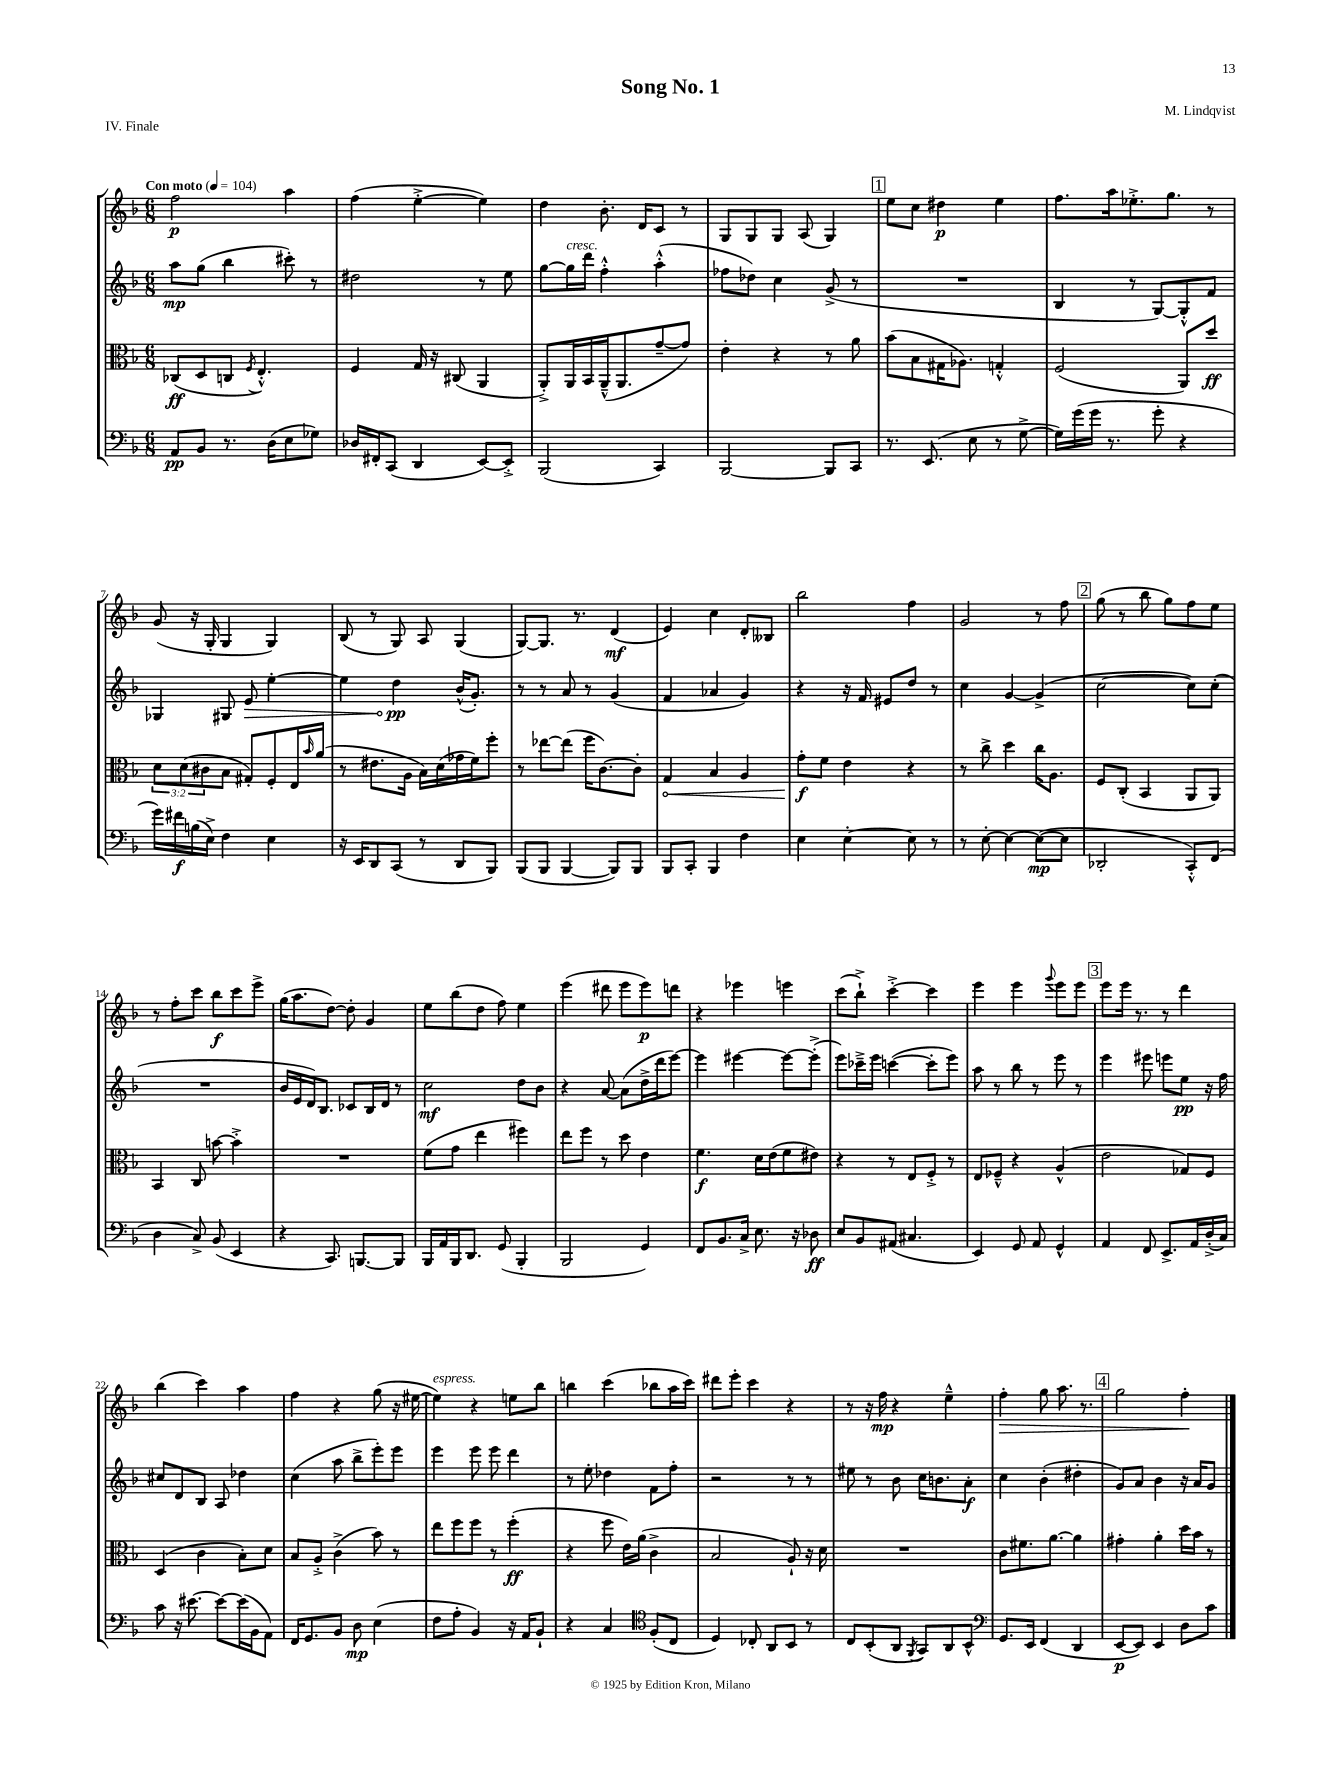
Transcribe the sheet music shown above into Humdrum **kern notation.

**kern	**kern	**kern	**kern
*staff4	*staff3	*staff2	*staff1
*clefF4	*clefC3	*clefG2	*clefG2
*k[b-]	*k[b-]	*k[b-]	*k[b-]
*M6/8	*M6/8	*M6/8	*M6/8
*MM104	*MM104	*MM104	*MM104
8AA	(8C-	8aa	2ff
8BB-	8D	(8gg	.
8.r	8C	4bb-	.
.	8qF	.	.
.	4.E'^^)	.	.
(16D	.	.	.
8E	.	8ccc#')	4aa
8G-)	.	8r	.
=	=	=	=
16D-	4F	2dd#	(4ff
16FF#'	.	.	.
(8CC	.	.	.
4DD	16G	.	[4ee'^
.	16r	.	.
.	(8C#	.	.
[8EE)	4AA	8r	4ee])
8EE'^]	.	8ee	.
=	=	=	=
(2BBB-	8AA'^)	[8gg	4dd
.	16AA	16gg]	.
.	16BB-	16ddd	.
.	(16AA~^^	4ff'^^	8.b-'
.	8.AA	.	.
.	.	.	16d
4CC)	[8g~	(4aa'^^	8c
.	8g])	.	8r
=	=	=	=
[2BBB-	4e'	8ff-	8G
.	.	8dd-)	8G
.	4r	4cc	8G
.	.	.	(8A
8BBB-]	8r	(8g^	4G)
8CC	8a	8r	.
=	=	=	=
8.r	(8b-	2.r	8ee
.	8B-	.	8cc
(8.EE	.	.	.
.	16G#	.	4dd#
.	8.A-)	.	.
8E	.	.	.
8r	4G'^^	.	4ee
[8G^	.	.	.
=	=	=	=
16G])	(2F	4B-	8.ff
(16g	.	.	.
16g	.	.	.
8.r	.	.	16aa
.	.	8r	8.ee-'^
8g'	.	[8G)	.
.	.	.	8.gg
4r	8AA)	8G'^^]	.
.	8dd	8f	8r
=	=	=	=
16g)	12d	4G-	(8g
16f#	.	.	.
.	(12d	.	.
(16B	.	.	16r
.	12c#	.	.
16E^)	.	.	16G'
4F	8B-	8G#	4G
.	8G#')	8e	.
4E	8F'	[4ee'	4G)
.	16E	.	.
.	16qqb-	.	.
.	(16a	.	.
=	=	=	=
16r	8r	4ee]	(8B-
16EE	.	.	.
8DD	8.e#	.	8r
(8CC	.	4dd	8G)
.	16A	.	.
8r	16B-)	.	8A
.	(16d	.	.
8DD	16g-	(16b-^^	(4G
.	16f)	8.g')	.
8BBB-)	8ff'	.	.
=	=	=	=
(8BBB-	8r	8r	[8G)
8BBB-	[8ee-	8r	8.G]
[4BBB-	(8ee-]	8a	.
.	.	.	8.r
.	16ff	8r	.
.	[8.c)	.	.
8BBB-])	.	(4g	(4d
8BBB-	8c']	.	.
=	=	=	=
8BBB-	4G	4f	4e)
8CC'	.	.	.
4BBB-	4B-	4a-	4cc
4F	4A	4g)	8d'
.	.	.	8B--
=	=	=	=
4E	8g'	4r	2bb-
.	8f	.	.
[4E'	4e	16r	.
.	.	16f	.
.	.	8e#	.
8E]	4r	8dd	4ff
8r	.	8r	.
=	=	=	=
8r	8r	4cc	2g
[8E'	8cc^	.	.
4E_	4dd	[4g	.
(8E_	16cc	(4g^]	8r
.	8.A	.	.
8E]	.	.	8ff
=	=	=	=
2DD-'	8F	[2cc	(8gg
.	(8C'	.	8r
.	4BB-	.	8bb-
.	.	.	8gg)
8CC'^^)	8AA	8cc])	8ff
(8FF	8AA)	(8cc'	8ee
=	=	=	=
4D	4BB-	2.r	8r
.	.	.	8ff'
8C^)	8C	.	8ccc
(8BB-	[8b	.	8bb-
4EE	4b'^]	.	8ccc
.	.	.	8eee^
=	=	=	=
4r	2.r	16b-	(16gg
.	.	16e	8.aa
.	.	16d)	.
.	.	8.B-	.
8.CC)	.	.	[8dd)
.	.	8c-	8dd']
[8.BBB	.	.	.
.	.	16B-	4g
.	.	16d	.
8BBB]	.	8r	.
=	=	=	=
16BBB-	(8f	2cc	8ee
16AA	.	.	.
16BBB-	8g	.	(8bb-
8.DD	.	.	.
.	4ee	.	8dd
(8GG	.	.	8ff)
4BBB-'	4ff#)	8dd	4ee
.	.	8b-	.
=	=	=	=
2BBB-	8ee	4r	(4eee
.	8ff	.	.
.	8r	[8a	8ddd#
.	8dd	(8a]	8eee
4GG)	4e	16dd^	8eee)
.	.	16ddd	.
.	.	[8eee)	8ddd
=	=	=	=
8FF	4.f	4eee]	4r
8.BB-	.	.	.
.	.	[4eee#	4eee-
16C^	.	.	.
8.E	16d	.	.
.	(16e	.	.
.	8f	8eee#_	4eee
16r	.	.	.
8D-	8e#)	(8eee#'^]	.
=	=	=	=
8E	4r	8eee)	(8ccc
8BB-	.	16ccc-~^	8bb-`^)
.	.	16eee	.
(8AA#	8r	([4ccc	[4ccc'^
4.C#	8E	.	.
.	8F'^	8ccc']	4ccc]
.	8r	8eee)	.
=	=	=	=
4EE)	8E	8aa	4eee
.	8F-~^^	8r	.
8GG	4r	8bb-	4eee
8AA	.	8r	.
.	.	.	8qqggg
4GG^^	(4A^^	8eee	8eee
.	.	8r	8eee
=	=	=	=
4AA	2e	4eee	8eee
.	.	.	16eee
.	.	.	8.r
8FF	.	8eee#	.
8.EE^	.	8eee	8r
.	8G-)	8ee	4ddd
16AA	.	.	.
(16D'^	8F	16r	.
16C)	.	16ff	.
=	=	=	=
8c	(4D	8cc#	(4bb-
16r	.	8d	.
[8.e#	.	.	.
.	4c	8B-	4ccc)
8e#_	.	8A	.
(16e#]	8B-')	4dd-	4aa
16BB-	.	.	.
8AA)	8d	.	.
=	=	=	=
16FF	8B-	(4cc	4ff
8.GG	.	.	.
.	8A'^	.	.
8BB-	(4c^	8aa	4r
8D	.	8bb-^	.
(4E	8b-)	8eee')	(8gg
.	8r	8eee	16r
.	.	.	[16ee#
=	=	=	=
8F	8ee	4eee	4ee#])
8A'	8ff	.	.
4BB-)	8ff	8eee	4r
.	8r	8eee	.
16r	(4ff'	4ddd	8ee
16AA	.	.	.
8BB-`	.	.	8bb-
=	=	=	=
4r	4r	8r	4bb
.	.	8ee'	.
4C	8ff	4dd-	(4ccc
.	16e)	.	.
.	(16a	.	.
*clefC4	*	*	*
(8F'	4c^	8f	8bb-
8C	.	8ff'	16aa
.	.	.	16ccc)
=	=	=	=
4D)	2B-	2r	8ddd#
.	.	.	8eee'
8C-'	.	.	4ccc
8AA	.	.	.
8BB-	8A`)	8r	4r
8r	16r	8r	.
.	16d	.	.
=	=	=	=
8C	2.r	8ee#	8r
(8BB-'	.	8r	16r
.	.	.	16ff
8AA	.	8b-	4r
8qFF	.	.	.
8GG)	.	16cc	.
.	.	8.b	.
8AA	.	.	4ee~^^
8BB-^^	.	8a'	.
=	=	=	=
*clefF4	*	*	*
8.GG	8c	4cc	4ff'
.	8.f#	.	.
16EE	.	.	.
(4FF	.	(4b-'	8gg
.	[8.a	.	.
.	.	.	8.aa
4DD	4a]	4dd#'	.
.	.	.	8.r
=	=	=	=
[8EE	4g#'	8g)	2gg
8EE])	.	8a	.
4EE	4a'	4b-	.
8D	16dd	16r	4ff'
.	16b-	16a	.
8c	8r	8g	.
==	==	==	==
*-	*-	*-	*-
